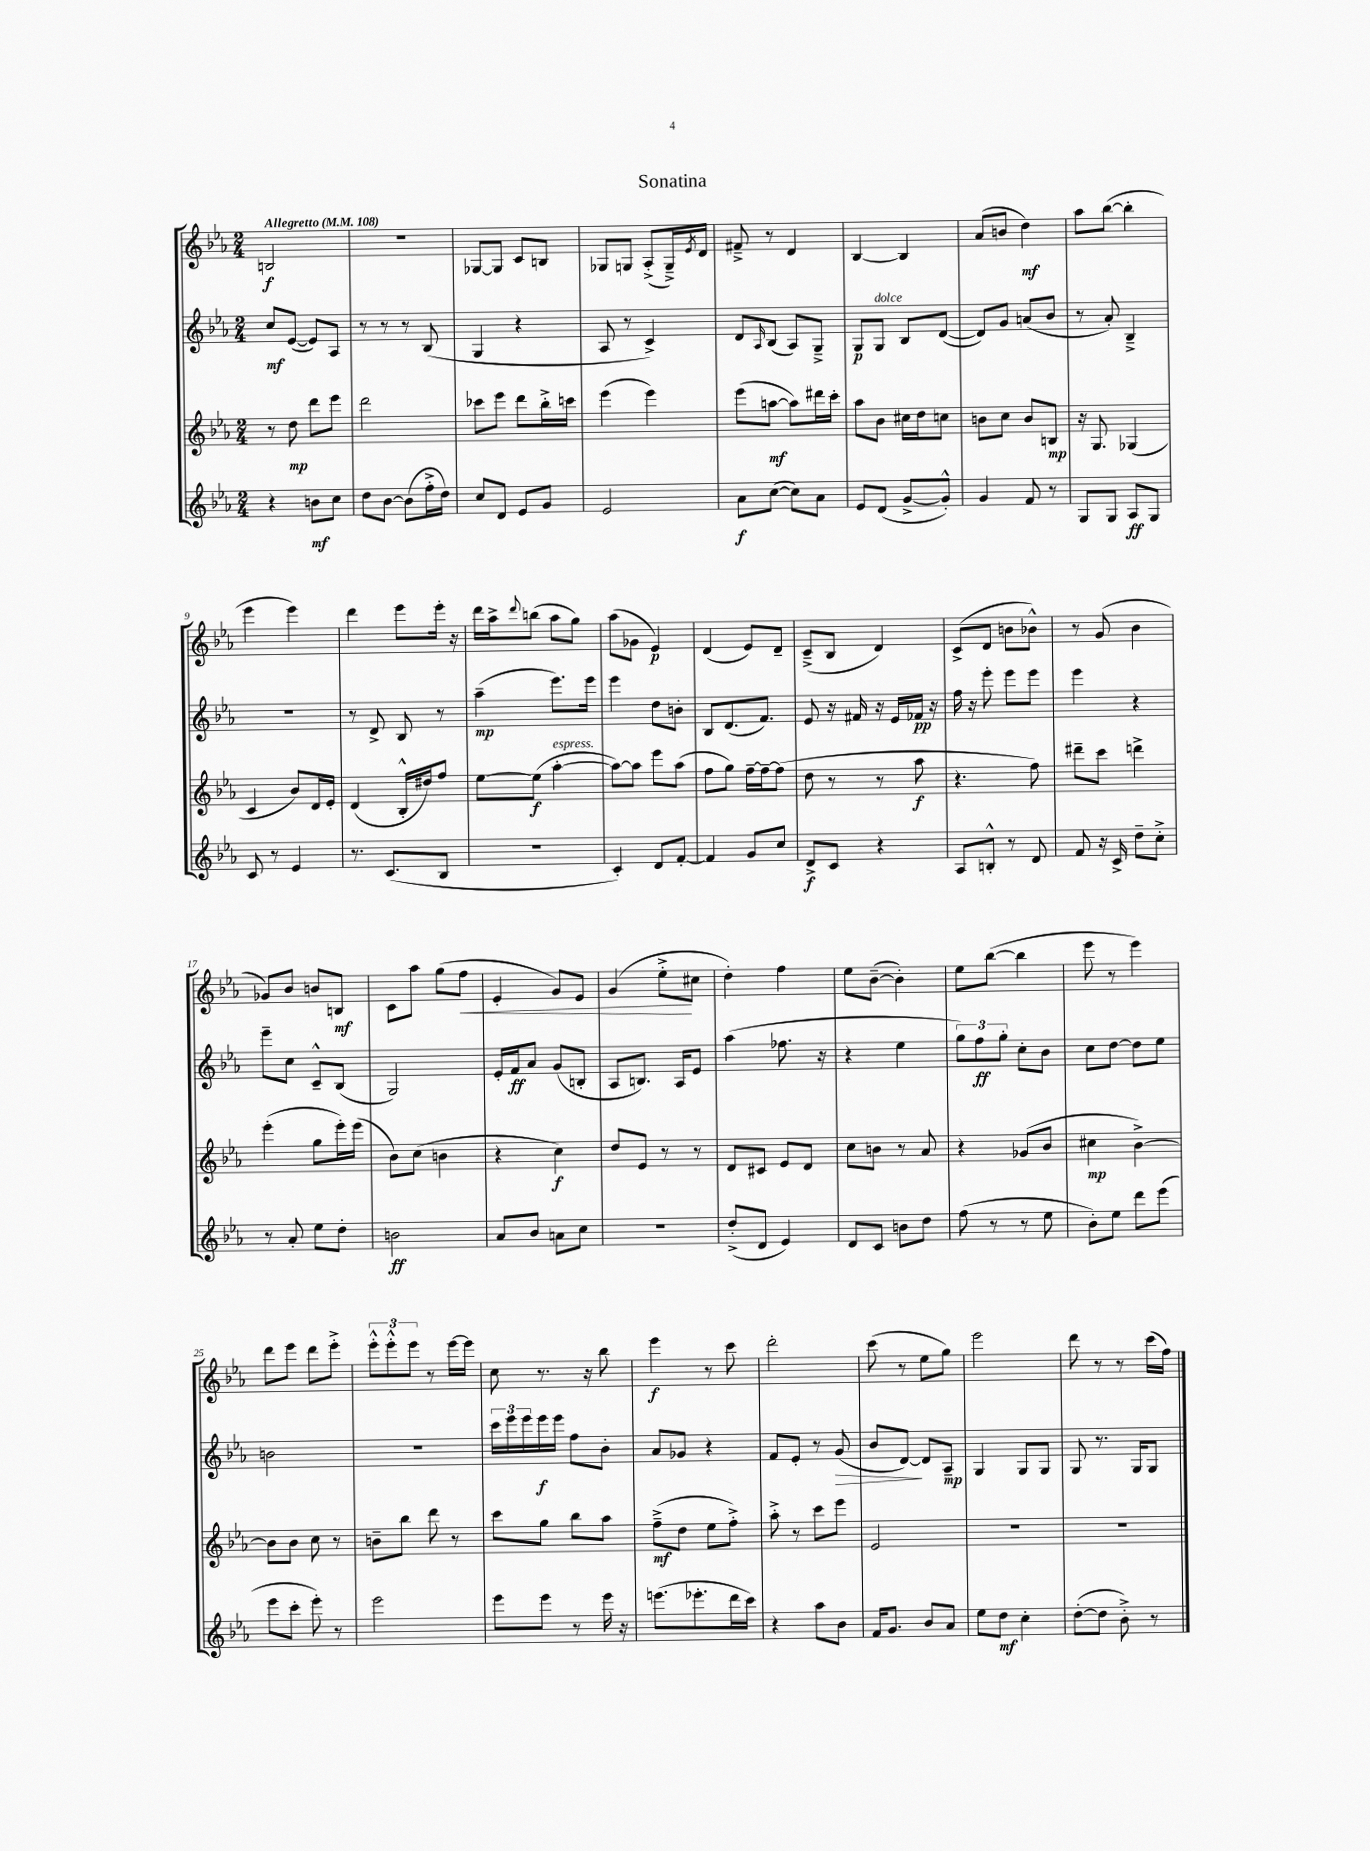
\header { title = "Sonatina" }
<<
\new StaffGroup <<
\new Staff = "s0" {
    \clef treble \key ees \major \numericTimeSignature \time 2/4 \tempo "Allegretto" 4 = 108
    b2\f |
    R2 |
    ges8~ ges8 c'8 b8 |
    ges8 g8 aes8-.->( g16--->) \acciaccatura { ees'8 } d'16 |
    fis'8---> r8 d'4 |
    bes4~ bes4 |
    aes'8( b'8 d''4\mf) |
    aes''8 bes''8~( bes''4-. |
    ees'''4 ees'''4) |
    d'''4 ees'''8 ees'''16-. r16 |
    d'''16 aes''16-> \appoggiatura { d'''8 } b''8( aes''8 g''8) |
    aes''8( ges'8 ees'4\p) |
    d'4( ees'8) d'8-- |
    c'8--->( bes8 d'4) |
    c'8->( d'8 b'8 bes'8-^) |
    r8 g'8( bes'4 |
    ges'8) bes'8 b'8 b8\mf |
    c'8 aes''8 g''8( f''8\< |
    ees'4-. g'8) ees'8 |
    g'4( ees''8-.->\! cis''8 |
    d''4-.) f''4 |
    ees''8 bes'8~--( bes'4-.) |
    ees''8 bes''8~( bes''4 |
    ees'''8 r8 ees'''4) |
    d'''8 ees'''8 d'''8 ees'''8-.-> |
    \tuplet 3/2 { ees'''8-.-^ ees'''8-.-^ ees'''8 } r8 ees'''16~ ees'''16 |
    c''8 r8. r16 bes''8 |
    ees'''4\f r8 c'''8 |
    d'''2-. |
    c'''8( r8 ees''8 g''8) |
    ees'''2 |
    d'''8 r8 r8 c'''16( f''16) \bar "|." |
}
\new Staff = "s1" {
    \clef treble \key ees \major \numericTimeSignature \time 2/4
    c''8\mf ees'8~( ees'8) aes8 |
    r8 r8 r8 bes8( |
    g4 r4 |
    aes8 r8 c'4->) |
    d'8 \grace { aes16 } bes8( aes8) g8---> |
    g8\p g8^\markup { \italic "dolce" } bes8 d'8~( |
    d'8) g'8 a'8( bes'8 |
    r8 aes'8-.) bes4---> |
    R2 |
    r8 d'8-> bes8 r8 |
    aes''4--\mp( ees'''8.) ees'''16 |
    ees'''4 d''8 b'8-. |
    bes8 d'8.( f'8.) |
    ees'8 r16 fis'16 r16 ees'16 fes'16\pp r16 |
    f''16 r16 ees'''8-. ees'''8 ees'''8 |
    ees'''4 r4 |
    ees'''8-- c''8 c'8---^ bes8( |
    g2) |
    ees'16-. f'16\ff aes'8 g'8( b8-. |
    aes8 b8.) aes16 ees'8 |
    aes''4( fes''8. r16 |
    r4 ees''4 |
    \tuplet 3/2 { g''8) f''8\ff g''8-. } c''8-. bes'8 |
    c''8 d''8~ d''8 ees''8 |
    b'2 |
    R2 |
    \tuplet 3/2 { c'''16 ees'''16 ees'''16 } ees'''16\f ees'''16 f''8 bes'8-. |
    aes'8 ges'8 r4 |
    f'8 ees'8-. r8 g'8\>( |
    bes'8 d'8~\!) d'8 aes8--\mp |
    g4 g8 g8 |
    g8 r8. g16 g8 \bar "|." |
}
\new Staff = "s2" {
    \clef treble \key ees \major \numericTimeSignature \time 2/4
    r8 d''8\mp d'''8 ees'''8 |
    d'''2 |
    ces'''8 ees'''8 d'''8 bes''16-.-> c'''16 |
    ees'''4( ees'''4) |
    ees'''8( a''8~\mf a''8) dis'''16 c'''16-. |
    aes''8 bes'8 cis''16 d''16 c''8 |
    b'8 c''8 b'8 b8\mp |
    r16 g8. ges4( |
    c'4 bes'8) d'16 ees'16-. |
    d'4( bes16-.-^ dis''16) f''8 |
    ees''8~ ees''8\f( aes''4~-.^\markup { \italic "espress." } |
    aes''8~) aes''8 ees'''8 aes''8( |
    f''8 g''8) f''16~-- f''16~-- f''8( |
    d''8 r8 r8 aes''8\f |
    r4. f''8) |
    dis'''8-- c'''8 d'''4-> |
    ees'''4-.( g''8 ees'''16-.) ees'''16( |
    bes'8) c''8( b'4 |
    r4 c''4\f) |
    d''8 ees'8 r8 r8 |
    d'8 cis'8 ees'8 d'8 |
    c''8 b'8 r8 aes'8 |
    r4 ges'8( bes'8 |
    cis''4\mp bes'4~->) |
    bes'8 bes'8 c''8 r8 |
    b'8-- bes''8 d'''8 r8 |
    c'''8 g''8 bes''8 aes''8 |
    f''8--->\mf( d''8 ees''8 f''8-.->) |
    aes''8-.-> r8 c'''8 ees'''8 |
    ees'2 |
    R2 |
    R2 \bar "|." |
}
\new Staff = "s3" {
    \clef treble \key ees \major \numericTimeSignature \time 2/4
    r4 b'8\mf c''8 |
    d''8 bes'8~ bes'8( f''16-.-> d''16) |
    c''8 d'8 ees'8 g'8 |
    ees'2 |
    aes'8\f c''8~( c''8) aes'8 |
    ees'8 d'8( g'8~-> g'8-.-^) |
    g'4 f'8 r8 |
    g8 g8 aes8\ff g8 |
    c'8 r8 ees'4 |
    r8. c'8.( bes8 |
    r2 |
    c'4-.) d'8 f'8~-. |
    f'4 g'8 c''8 |
    d'8->\f c'8 r4 |
    aes8 b8-.-^ r8 d'8 |
    f'8 r16 c'16-> d''8-- c''8-.-> |
    r8 aes'8-. ees''8 d''8-. |
    b'2\ff |
    aes'8 bes'8 a'8 c''8 |
    r2 |
    d''8-.->( d'8 ees'4) |
    d'8 c'8 b'8 d''8 |
    f''8( r8 r8 ees''8 |
    bes'8-.) ees''8 d'''8 ees'''8( |
    ees'''8 c'''8-. ees'''8-.) r8 |
    ees'''2 |
    ees'''8 ees'''8 r8 ees'''16 r16 |
    e'''8.( ees'''8.-. d'''16 c'''16) |
    r4 aes''8 bes'8 |
    f'16 g'8. bes'8 aes'8 |
    ees''8 d''8\mf c''4-. |
    d''8~-.( d''8 bes'8-.->) r8 \bar "|." |
}
>>
>>
